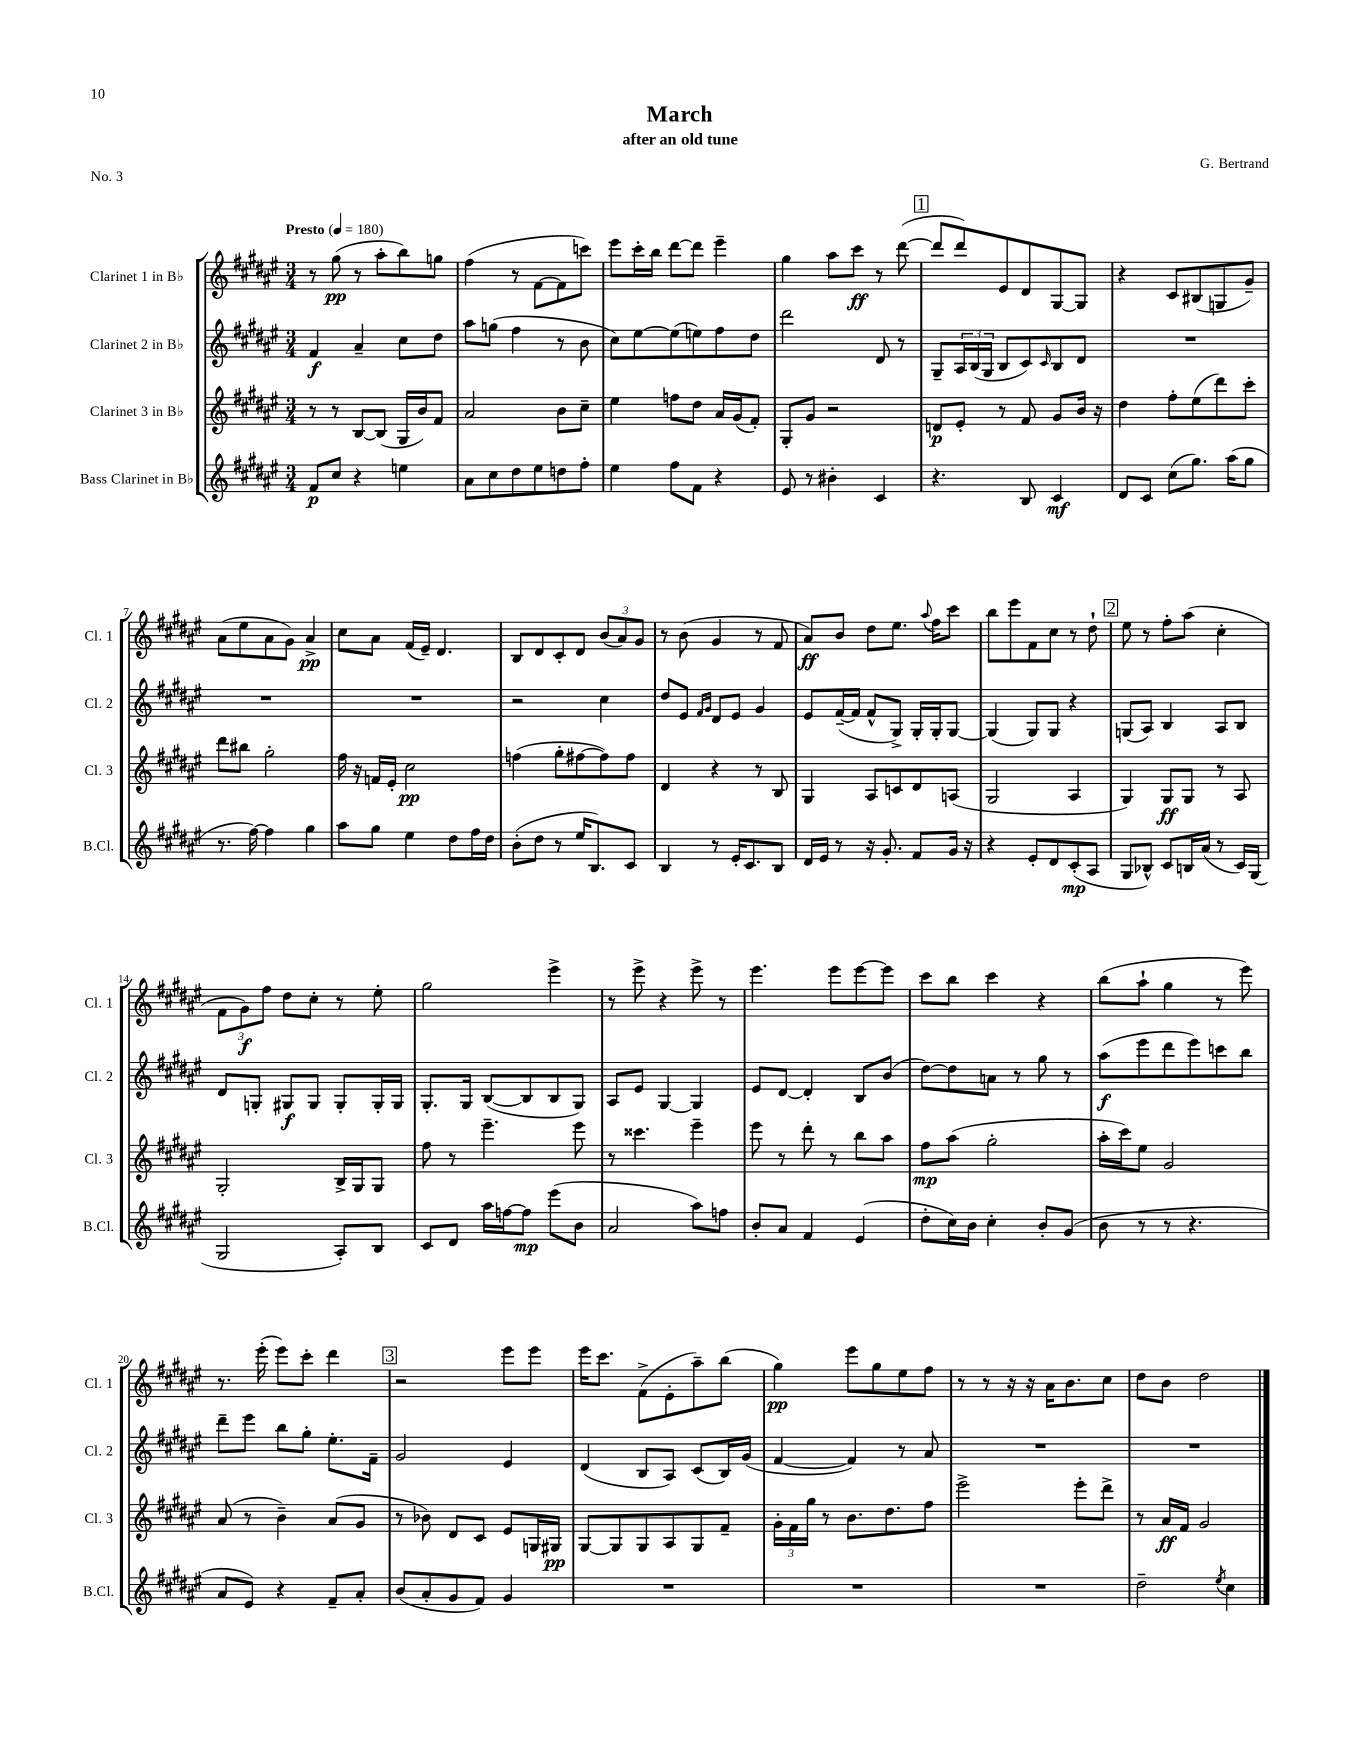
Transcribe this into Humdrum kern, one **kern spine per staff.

**kern	**kern	**kern	**kern
*staff4	*staff3	*staff2	*staff1
*clefG2	*clefG2	*clefG2	*clefG2
*k[f#c#g#d#a#e#]	*k[f#c#g#d#a#e#]	*k[f#c#g#d#a#e#]	*k[f#c#g#d#a#e#]
*M3/4	*M3/4	*M3/4	*M3/4
*MM180	*MM180	*MM180	*MM180
8f#	8r	4f#	8r
8cc#	8r	.	(8gg#
4r	[8B	4a#~	8r
.	(8B]	.	8aa#'
4ee	16G#	8cc#	8bb)
.	16b)	.	.
.	8f#	8dd#	8gg
=	=	=	=
8a#	2a#	8aa#	(4ff#
8cc#	.	(8gg	.
8dd#	.	4ff#	8r
8ee#	.	.	[8f#
8dd	8b	8r	8f#]
8ff#'	8cc#~	8b	8ccc)
=	=	=	=
4ee#	4ee#	8cc#)	8eee#
.	.	[8ee#	16ccc#'
.	.	.	16bb
8ff#	8ff	(8ee#]	[8ddd#
8f#	8dd#	8ee)	8ddd#]
4r	16a#	8ff#	4eee#~
.	(16g#	.	.
.	8f#')	8dd#	.
=	=	=	=
8e#	8G#'	2ddd#	4gg#
8r	8g#	.	.
4b#'	2r	.	8aa#
.	.	.	8ccc#
4c#	.	8d#	8r
.	.	8r	([8ddd#
=	=	=	=
4.r	8d	8G#~	8ddd#]
.	8e#'	24A#	8ddd#)
.	.	(24B	.
.	.	24G#	.
.	8r	8B	8e#
8B	8f#	8c#)	8d#
.	.	16qqc#	.
4c#	8g#	8B	[8G#
.	16b	8d#	8G#]
.	16r	.	.
=	=	=	=
8d#	4dd#	2.r	4r
8c#	.	.	.
(8cc#	8ff#'	.	8c#
8.gg#)	(8ee#	.	(8B#
.	8ddd#)	.	8G
(16aa#	.	.	.
8gg#	8ccc#'	.	8g#~)
=	=	=	=
8.r	8ddd#	2.r	(8a#
.	8bb#	.	8ee#
[16ff#)	.	.	.
4ff#]	2gg#'	.	8a#
.	.	.	8g#)
4gg#	.	.	4a#^
=	=	=	=
8aa#	16ff#	2.r	8cc#
.	16r	.	.
8gg#	16f	.	8a#
.	16e#'	.	.
4ee#	2cc#	.	(16f#
.	.	.	16e#~)
.	.	.	4.d#
8dd#	.	.	.
16ff#	.	.	.
16dd#	.	.	.
=	=	=	=
(8b'	(4ff	2r	8B
8dd#	.	.	8d#
8r	8gg#'	.	8c#'
16ee#	[8ff#	.	8d#
8.B)	.	.	.
.	8ff#])	4cc#	(12b
.	.	.	12a#)
8c#	8ff#	.	.
.	.	.	12g#
=	=	=	=
4B	4d#	8dd#	8r
.	.	8e#	(8b
.	.	16qqf#	.
.	.	16qqg#	.
8r	4r	8d#	4g#
16e#'	.	8e#	.
8.c#	.	.	.
.	8r	4g#	8r
8B	8B	.	8f#
=	=	=	=
16d#	4G#	8e#	8a#)
16e#	.	.	.
8r	.	([16f#~	8b
.	.	16f#]	.
16r	8A#	8f#^^	8dd#
8.g#'	.	.	.
.	8c	8G#^)	8.ee#
8f#	8d#	16G#'	.
.	.	.	8qqaa#
.	.	16G#'	16ff#
16g#	(8A	[8G#	8ccc#
16r	.	.	.
=	=	=	=
4r	2G#	(4G#]	8bb
.	.	.	8eee#
8e#'	.	8G#)	8f#
8d#	.	8G#	8cc#
(8c#'	4A#	4r	8r
8A#	.	.	8dd#`
=	=	=	=
8G#	4G#)	(8G	8ee#
8B-^^)	.	8A#)	8r
8c#	8G#	4B	8ff#'
16B	8G#	.	(8aa#
(16a#	.	.	.
8r	8r	8A#	4cc#'
16c#)	8A#	8B	.
(16G#	.	.	.
=	=	=	=
2G#	2G#'	8d#	12f#
.	.	.	12g#)
.	.	8G'	.
.	.	.	12ff#
.	.	8G#	8dd#
.	.	8G#	8cc#'
8A#')	16B^	8G#'	8r
.	16G#	.	.
8B	8G#	16G#'	8ee#'
.	.	16G#	.
=	=	=	=
8c#	8ff#	8.G#'	2gg#
8d#	8r	.	.
.	.	16G#	.
16aa#	4.eee#~	([8B	.
[16ff	.	.	.
8ff]	.	8B]	.
(8eee#	.	8B	4eee#^
8b	8eee#	8G#)	.
=	=	=	=
2a#	8r	8A#	8r
.	4.ccc##	8e#	8eee#^
.	.	[4G#	4r
8aa#)	4eee#~	4G#]	8eee#^
8ff	.	.	8r
=	=	=	=
8b'	8eee#	8e#	4.eee#
8a#	8r	[8d#	.
4f#	8ddd#'	4d#']	.
.	8r	.	8eee#
(4e#	8bb	8B	[8eee#
.	8aa#	(8b	8eee#]
=	=	=	=
8dd#'	8ff#	[8dd#)	8ccc#
16cc#)	(8aa#	8dd#]	8bb
16b	.	.	.
4cc#'	2gg#'	8a	4ccc#
.	.	8r	.
8b'	.	8gg#	4r
(8g#	.	8r	.
=	=	=	=
8b	16aa#'	(8aa#	(8bb
.	16ccc#)	.	.
8r	8ee#	8eee#	8aa#`
8r	2g#	8ddd#	4gg#
4.r	.	8eee#)	.
.	.	8ccc	8r
.	.	8bb	8eee#)
=	=	=	=
8a#	(8a#	8ddd#~	8.r
8e#)	8r	8eee#	.
.	.	.	(16eee#'
4r	4b~)	8bb	8eee#)
.	.	8gg#'	8ccc#'
8f#~	(8a#	8.ee#'	4ddd#
8a#'	8g#	.	.
.	.	16f#~	.
=	=	=	=
(8b	8r	2g#	2r
8a#'	8b-)	.	.
8g#	8d#	.	.
8f#)	8c#	.	.
4g#	8e#	4e#	8eee#
.	16G	.	8eee#
.	16G#	.	.
=	=	=	=
2.r	[8G#	(4d#	16eee#
.	.	.	8.ccc#
.	8G#]	.	.
.	8G#	8B	(8f#^
.	8A#	8A#)	8e#'
.	8G#	(8c#	8aa#~)
.	8f#~	16B)	(8bb
.	.	(16g#	.
=	=	=	=
2.r	24g#'	[4f#	4gg#)
.	24f#	.	.
.	24gg#	.	.
.	8r	.	.
.	8.b	4f#])	8eee#
.	.	.	8gg#
.	8.dd#	.	.
.	.	8r	8ee#
.	8ff#	8a#	8ff#
=	=	=	=
2.r	2eee#^	2.r	8r
.	.	.	8r
.	.	.	16r
.	.	.	16r
.	.	.	16a#
.	.	.	8.b
.	8eee#'	.	.
.	8ddd#^	.	8cc#
=	=	=	=
2dd#~	8r	2.r	8dd#
.	16a#	.	8b
.	16f#	.	.
.	2g#	.	2dd#
8qee#	.	.	.
4cc#	.	.	.
==	==	==	==
*-	*-	*-	*-
